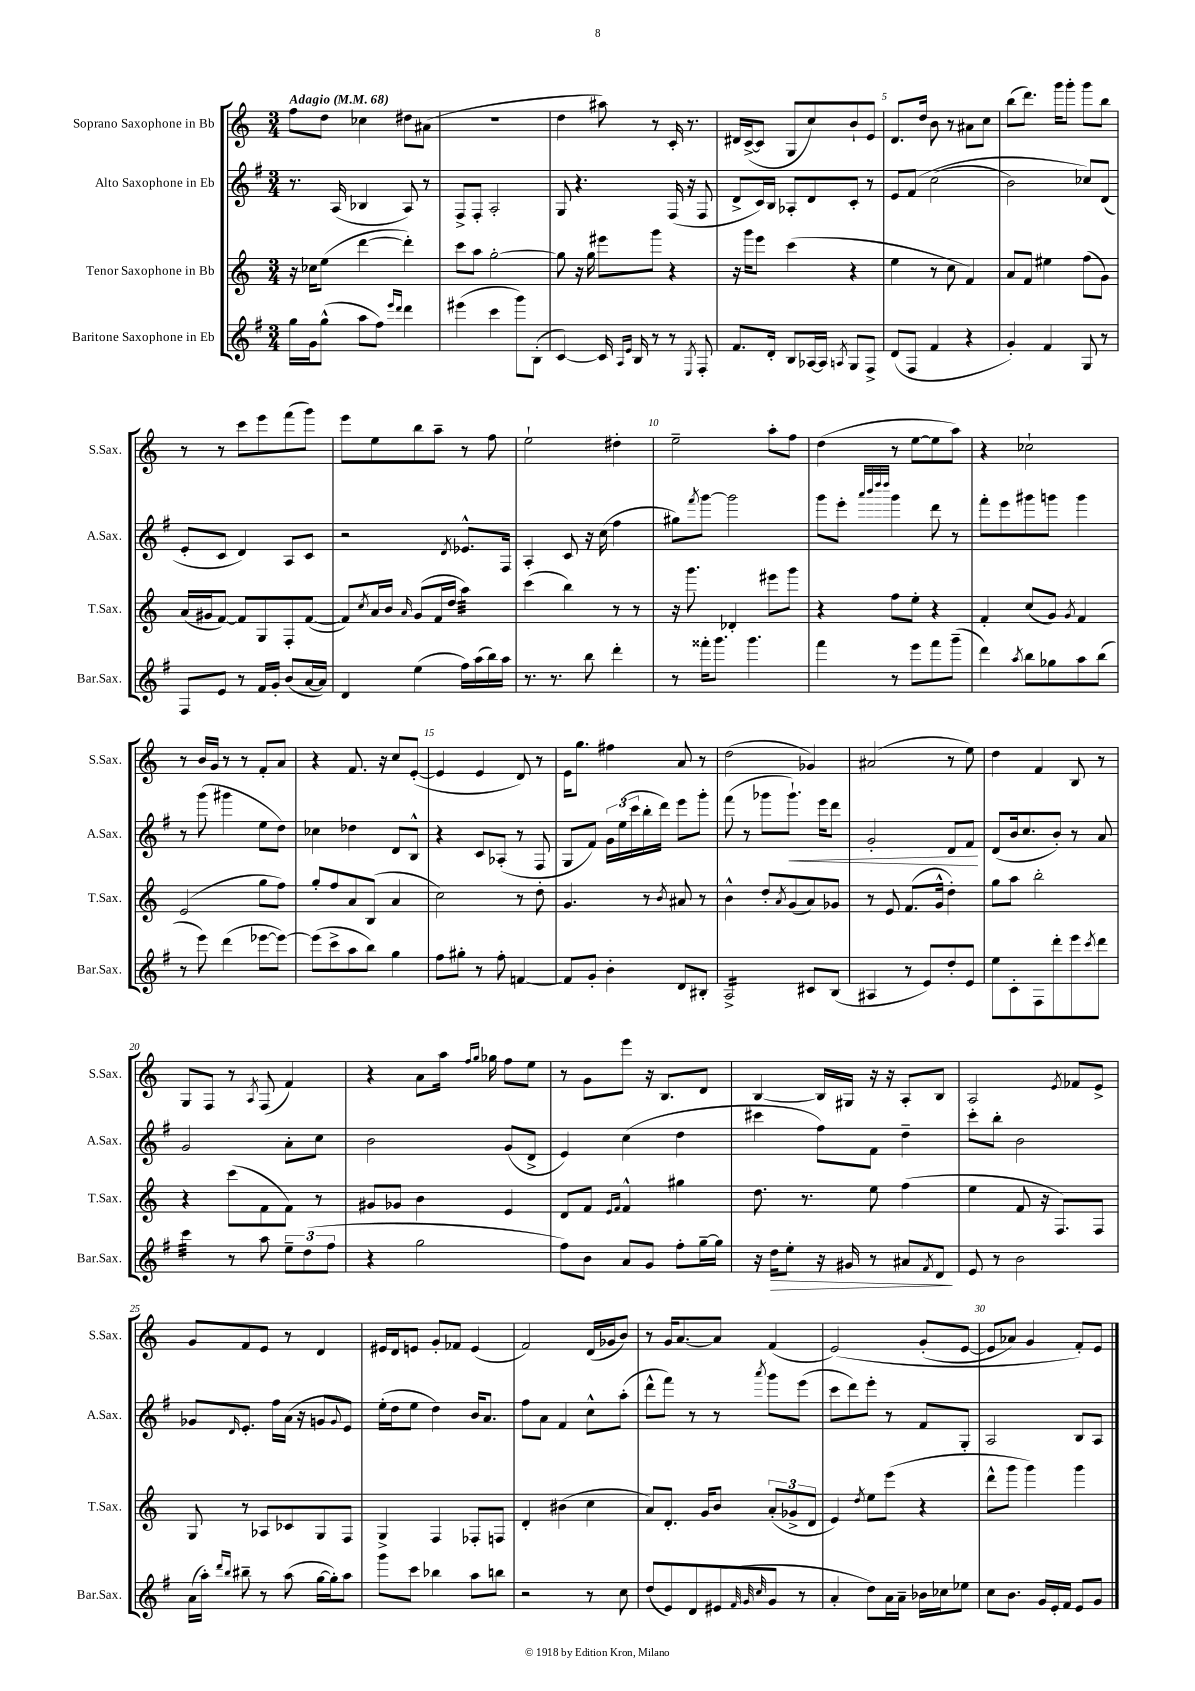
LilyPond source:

<<
\new StaffGroup <<
\new Staff = "s0" \with { instrumentName = "Soprano Saxophone in Bb" shortInstrumentName = "S.Sax." } {
    \clef treble \key c \major \numericTimeSignature \time 3/4 \tempo "Adagio" 4 = 68
    f''8 d''8 ces''4 dis''8 ais'8( |
    r2. |
    d''4 ais''8) r8 c'16-. r8. |
    dis'16 c'16~->( c'8 g8 c''8) b'8-! e'8 |
    d'8. d''16 b'8 r8 ais'8 c''8 |
    b''8( d'''8.) g'''16 g'''8-. g'''8 b''8 |
    r8 r8 c'''8 e'''8 f'''8( g'''8) |
    e'''8 e''8 b''8 a''8-- r8 f''8 |
    e''2-! dis''4-. |
    e''2-- a''8-. f''8 |
    d''4( r8 e''8~ e''8 a''8) |
    r4 ces''2-! |
    r8 b'16 g'16 r8 r8 f'8-. a'8 |
    r4 f'8. r16 c''8 e'8~-.( |
    e'4 e'4 d'8) r8 |
    e'16 g''8. fis''4 a'8 r8 |
    d''2( ges'4) |
    ais'2( r8 e''8) |
    d''4 f'4 b8 r8 |
    g8 f8 r8 \acciaccatura { a8 } f8( f'4) |
    r4 a'8 a''16 \grace { f''16 g''16 } ges''16 f''8 e''8 |
    r8 g'8 e'''8 r16 b8. d'8 |
    b4~ b16 gis16 r16 r16 a8-. b8 |
    a2 \acciaccatura { e'8 } fes'8 e'8-> |
    g'8 f'8 e'8 r8 d'4 |
    eis'16 d'16 e'8 g'8-. fes'8 e'4( |
    f'2) d'16( ges'16 b'8) |
    r8 g'16 a'8.~ a'8 f'4( |
    e'2)\( g'8-.( e'8~ |
    e'8 aes'8) g'4 f'8-.\) e'8 \bar "|." |
}
\new Staff = "s1" \with { instrumentName = "Alto Saxophone in Eb" shortInstrumentName = "A.Sax." } {
    \clef treble \key g \major \numericTimeSignature \time 3/4
    r8. a16( bes4 a8) r8 |
    fis8-> fis8-. a2-. |
    g8 r4. fis16( r16 fis8 |
    d'8-> c'16) b16 aes8-. d'8 c'8-. r8 |
    e'8 fis'8\( c''2( |
    b'2) ces''8\) d'8( |
    e'8-. c'8 d'4) a8 c'8 |
    r2 \acciaccatura { d'8 } ees'8.-^ fis16 |
    a4-. c'8 r16 c''16( fis''4 |
    gis''8) \acciaccatura { fis'''8 } g'''8~ g'''2 |
    g'''8 e'''8-. \grace { a'''32 b'''32 d''''32 d''''32 } g'''4 d'''8 r8 |
    fis'''8-. e'''8 gis'''8 g'''8 g'''4 |
    r8 g'''8( gis'''4 e''8 d''8) |
    ces''4 des''4 d'8 b8-^ |
    r4 c'8 aes8-.( r8 fis8 |
    g8 fis'8) \tuplet 3/2 { g'16 e''16( c'''16 } b''16-. d'''16) e'''8 g'''8-. |
    fis'''8( r8 ges'''8 ges'''8.-!\<) e'''16 d'''8 |
    g'2-. d'8 fis'8\! |
    d'8( b'16 c''8. b'8-.) r8 a'8 |
    g'2 a'8-. c''8 |
    b'2 g'8( d'8-> |
    e'4) c''4( d''4 |
    cis'''4 fis''8) fis'8 d''4-- |
    c'''8-. b''8-. b'2 |
    ges'8 \grace { d'16 } e'8.-. fis''16 a'16( r16 g'8 \appoggiatura { g'8 } e'8) |
    e''16-.( d''16 e''8 d''4) b'16 a'8. |
    fis''8 a'8 fis'4 c''8-^ a''8-.( |
    d'''8-^ fis'''8) r8 r8 \acciaccatura { a'''8 } g'''8 e'''8( |
    c'''8 d'''8) e'''8-. r8 fis'8 g8-. |
    a2 b8 a8 \bar "|." |
}
\new Staff = "s2" \with { instrumentName = "Tenor Saxophone in Bb" shortInstrumentName = "T.Sax." } {
    \clef treble \key c \major \numericTimeSignature \time 3/4
    r16 ces''16 e''8( d'''4~ d'''4-.) |
    c'''8 a''8 g''2~-. |
    g''8 r16 g''16 eis'''8 g'''8 r4 |
    r16 g'''16 e'''8 c'''4( r4 |
    e''4 r8 c''8 f'4) |
    a'8 f'8 eis''4 f''8( g'8) |
    a'16( gis'16 f'8~) f'8 g8 f8-. f'8~( |
    f'8) \acciaccatura { c''8 } a'16 b'16 \grace { a'16 } g'8( f'16 d''16 a''4:32) |
    c'''4( b''4) r8 r8 |
    r16 g'''8. des'4-. eis'''8 g'''8 |
    r4 f''8 e''8-. r4 |
    f'4-. c''8( g'8) \acciaccatura { g'8 } f'4 |
    e'2( g''8 f''8) |
    g''8-. f''8 a'8 b8( a'4 |
    c''2) r8 d''8-. |
    g'4. r8 \acciaccatura { b'8 } ais'8 r8 |
    b'4-^ d''8-. \acciaccatura { a'8 } g'8( a'8) ges'8 |
    r8 e'8 f'8.( g'16-^ d''4-.) |
    g''8 a''8 b''2-. |
    r4 c'''8( f'8 f'8) r8 |
    gis'8 ges'8 b'4 e'4 |
    d'8 f'8 \grace { e'16 f'16 } f'4-^ gis''4 |
    d''8. r8. e''8 f''4( |
    e''4 f'8 r16 f8.) f8 |
    g8 r8 aes8 ces'8 g8 f8 |
    g4-> f4 fes8-. f8 |
    d'4-. bis'4( c''4 |
    a'8) d'8.-. g'16 b'8 \tuplet 3/2 { a'8-.( ges'8-> d'8 } |
    e'4) \acciaccatura { d''8 } e''8 e'''8( r4 |
    d'''8-^ g'''8 g'''4) g'''4 \bar "|." |
}
\new Staff = "s3" \with { instrumentName = "Baritone Saxophone in Eb" shortInstrumentName = "Bar.Sax." } {
    \clef treble \key g \major \numericTimeSignature \time 3/4
    g''16 g'16 g''8-^( a''8 fis''8) \grace { e'''16 d'''16 } d'''4 |
    eis'''4( c'''4 g'''8) b8-.( |
    c'4~) c'16 \grace { a16 e'16 } b16 r8 r8 \acciaccatura { e8 } fis8-. |
    fis'8. d'16-. b8 aes16~ aes16 \acciaccatura { a8 } g8 fis8-> |
    d'8( fis8 fis'4 r4 |
    g'4-.) fis'4 g8 r8 |
    fis8 e'8 r8 fis'16 g'16-. b'8( a'16~ a'16) |
    d'4 e''4( fis''16) a''16( b''16) a''16 |
    r8. r8. b''8 d'''4-. |
    r8 fisis'''16-. g'''8. g'''4. |
    fis'''4 r8 e'''8 fis'''8 g'''8--( |
    d'''4) \acciaccatura { a''8 } b''8 ges''8 a''8 b''8( |
    r8 e'''8) d'''4( ees'''8~ ees'''8~) |
    ees'''8( c'''8-> a''8 b''8) g''4 |
    fis''8 gis''8-. r8 fis''8-. f'4~ |
    f'8 g'8-. b'4-. d'8 bis8-. |
    a2:16-> cis'8 b8( |
    ais4 r8 e'8) d''8-. e'8 |
    e''8 c'8-. fis8 d'''8-. e'''8 \acciaccatura { c'''8 } d'''8 |
    c'''4:32 r8 a''8 \tuplet 3/2 { e''8-- d''8( fis''8 } |
    r4 g''2 |
    fis''8) b'8 a'8 g'8 fis''8-. g''16~-- g''16 |
    r16 d''16\> e''8-. r16 gis'16 r8 ais'8 \acciaccatura { fis'8 } d'8\! |
    e'8 r8 b'2 |
    a'16( a''16-.) \grace { d'''16 b''16 } bis''8-- r8 a''8( g''16~ g''16-.) a''8 |
    g'''8 c'''8 bes''4 a''8 b''8 |
    r2 r8 c''8 |
    d''8( e'8) d'8 eis'8( \grace { fis'32 g'32 c''32 } g'8 r8 |
    a'4-. d''8) a'16 a'16-- bes'16 ces''16 ees''8 |
    c''8 b'8. g'16 e'16-. fis'16 e'8 g'8 \bar "|." |
}
>>
>>
\layout { \context { \Score \override BarNumber.break-visibility = ##(#f #t #t) barNumberVisibility = #(every-nth-bar-number-visible 5) } }
